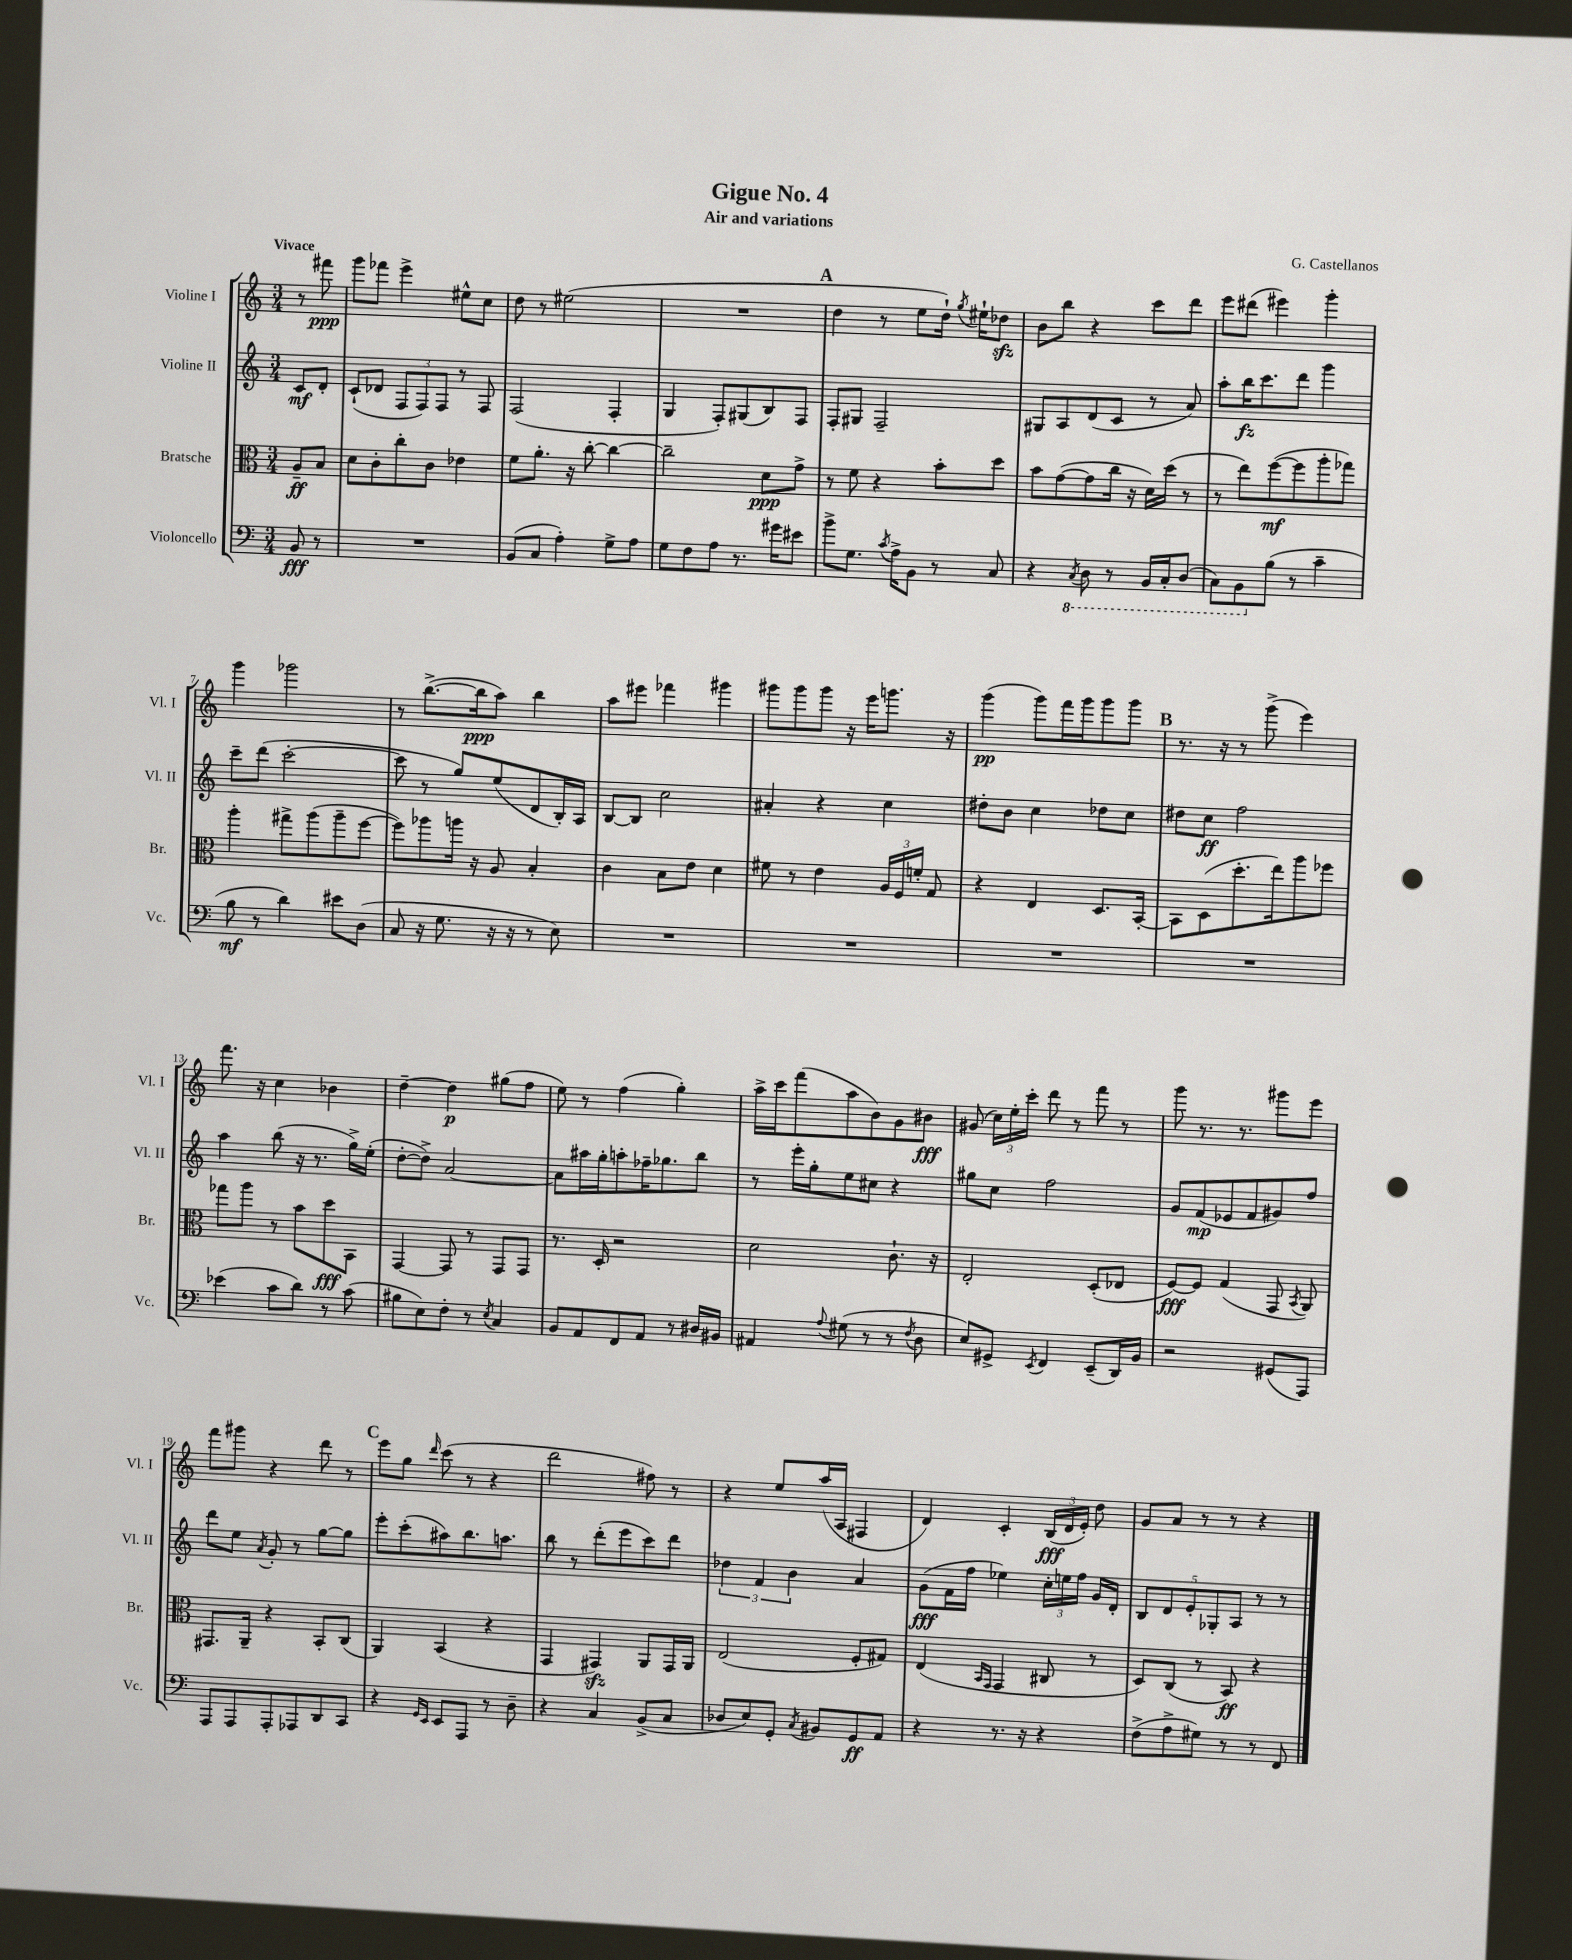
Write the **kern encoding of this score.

**kern	**kern	**kern	**kern
*staff4	*staff3	*staff2	*staff1
*clefF4	*clefC3	*clefG2	*clefG2
*k[]	*k[]	*k[]	*k[]
*M3/4	*M3/4	*M3/4	*M3/4
8BB	8A~	8c	8r
8r	8B	8d'	8fff#
=	=	=	=
2.r	8d	(8c`	8ggg
.	8c'	8d-	8fff-
.	8cc'	12F	4eee^
.	.	12F)	.
.	8c	.	.
.	.	12F	.
.	4e-	8r	8ee#^^
.	.	8F	8cc
=	=	=	=
(8BB	8f	(2F	8dd
8C	8.a'	.	8r
4A')	.	.	(2ee#
.	16r	.	.
.	[8cc'	.	.
8G^	4cc_	4F'	.
8A	.	.	.
=	=	=	=
8G	2cc~]	4G	2.r
8F	.	.	.
8A	.	8F')	.
8.r	.	(8G#	.
.	8d	8B)	.
16g#	.	.	.
8e#	8g^	8F	.
=	=	=	=
8b^	8r	8F'	4dd
8.G	8f	8G#	.
.	4r	2F~	8r
8qc	.	.	.
16A^	.	.	.
8BB	.	.	8ee
8r	8b'	.	16dd`)
.	.	.	8qgg
.	.	.	16ee#`
8C	8dd	.	8dd-
=	=	=	=
4r	8b	8G#	8b
.	([8g	8A	8bb
8qCC	.	.	.
8DD	8g]	(8d	4r
8r	16cc	8c	.
.	16r	.	.
16BBB	16d)	8r	8ccc
16CC'	(16dd	.	.
(8DD	8r	8a)	8ddd
=	=	=	=
8CC)	8r	8aa'	8eee
8BBB	8ee)	16bb	(8ddd#
.	.	8.ccc	.
(8B	([8ff	.	4eee#)
8r	8ff]	8ddd	.
4c~	8aa'	4ggg	4ggg'
.	8gg-)	.	.
=	=	=	=
8B	4aa'	8ccc~	4ggg
8r	.	(8ddd	.
4d)	8gg#^	[2ccc'	2ggg-
.	(8aa	.	.
8e#	8aa~	.	.
(8D	[8ff	.	.
=	=	=	=
8C	8ff])	8ccc]	8r
16r	8aa-	8r	([8.bb^
8.G	.	.	.
.	16aa	8gg)	.
.	16r	.	16bb]
16r	8A	(8ee	8aa)
16r	.	.	.
8r	4B'	8d	4bb
8E)	.	16B')	.
.	.	16A	.
=	=	=	=
2.r	4c	[8B	8aa
.	.	8B]	8eee#
.	8B	2cc	4fff-
.	8e	.	.
.	4d	.	4ggg#
=	=	=	=
2.r	8f#	4a#'	8ggg#
.	8r	.	8ggg#
.	4e	4r	8ggg#
.	.	.	16r
.	.	.	16eee
.	24A	4cc	8.ggg
.	24F	.	.
.	24f'	.	.
.	8G	.	.
.	.	.	16r
=	=	=	=
2.r	4r	8dd#'	(4ggg
.	.	8b	.
.	4E	4cc	8ggg)
.	.	.	16fff
.	.	.	16ggg
.	8.D	8dd-	8ggg
.	.	8cc	8ggg
.	[16BB'	.	.
=	=	=	=
2.r	8BB]	8dd#	8.r
.	(8D	8cc	.
.	.	.	16r
.	8.dd'	2ff	8r
.	.	.	(8ggg^
.	16ee)	.	.
.	8aa	.	4eee)
.	8ff-	.	.
=	=	=	=
(4e-	8gg-	4aa	8.fff
.	8aa	.	.
.	.	.	16r
8c	8r	(8bb	4cc
8d)	8b	16r	.
.	.	8.r	.
8r	8dd	.	4b-
(8c	8BB	16gg^)	.
.	.	(16ee'	.
=	=	=	=
8B#	[4GG	[8dd'	[4dd~
8E)	.	8dd^])	.
8F'	8GG]	[2a	4dd]
8r	8r	.	.
8qE	.	.	.
4C	8GG	.	(8gg#
.	8GG	.	8ff
=	=	=	=
8BB	8.r	8a]	8ee)
8AA	.	16aa#	8r
.	16D'	16gg'	.
8FF	2r	8aa'	(4ff
8AA	.	16ff-~	.
.	.	8.gg-	.
8r	.	.	4gg')
16D#	.	8bb	.
16BB#	.	.	.
=	=	=	=
4AA#	2d	8r	16aa^
.	.	.	16ccc
.	.	16eee'	(8fff
.	.	16gg'	.
8qqA	.	.	.
(8G#	.	8ee	8aa
8r	.	8cc#	8b)
8r	8.c`	4r	8g
8qF	.	.	.
8D	.	.	8b#
.	16r	.	.
=	=	=	=
8E)	2E'	8gg#	(8g#
8GG#^	.	8cc	24cc)
.	.	.	24ee'
.	.	.	24ccc'
8qEE	.	.	.
4FF	.	2ff	8ddd
.	.	.	8r
(8EE~	(8D'	.	8fff
16DD)	8E-	.	8r
16BB	.	.	.
=	=	=	=
2r	[8F)	8g	8ggg
.	8F]	(8f	8.r
.	(4G	8e-	.
.	.	.	8.r
.	.	8f	.
(8GG#	8GG	8g#)	8ggg#
.	8qBB	.	.
8AAA)	8AA)	8ff	8eee
=	=	=	=
8AAA	8.GG#	8ddd	8fff
8AAA	.	8ee	8ggg#
.	16AA~	.	.
.	.	8qa	.
8AAA'	4r	8g'	4r
8AAA-	.	8r	.
8DD	8BB'	[8gg	8ddd
8CC	(8C	8gg]	8r
=	=	=	=
4r	4AA)	8eee'	8eee
.	.	(8ccc'	8gg
16qqGG	.	.	.
16qqEE	.	.	16qqddd
8EE	(4BB	8aa#)	(8ccc
8AAA	.	8.bb	8r
8r	4r	.	4r
.	.	8.aa	.
8D~	.	.	.
=	=	=	=
4r	4GG	8bb	2ddd
.	.	8r	.
4C	4GG#)	(8ddd'	.
.	.	8eee	.
(8BB^	8AA	8ccc)	8ff#)
8C	16GG#	8ddd	8r
.	16AA	.	.
=	=	=	=
8D-	(2E	6dd-	4r
8E)	.	.	.
.	.	6f	.
8GG'	.	.	8ee
.	.	6b	.
8qC	.	.	.
8BB#	.	.	(16aa
.	.	.	16A
8GG	8F'	4a	4F#
8AA	8G#)	.	.
=	=	=	=
4r	(4E	(8g	4d)
.	.	16f	.
.	.	16ff	.
.	16qqBB	.	.
.	16qqGG	.	.
8.r	4GG	4ee-)	4c'
16r	.	.	.
4r	8C#	24cc'	(24B
.	.	24ee	24d
.	.	24ff	24e')
.	8r	16g	8dd
.	.	16d'	.
=	=	=	=
(8F^	8D)	10B	8g
.	.	10d	.
8A^	(8C	.	8a
.	.	10e'	.
8G#)	8r	.	8r
.	.	10G-'	.
8r	8BB)	.	8r
.	.	10A	.
8r	4r	8r	4r
8FF	.	8r	.
==	==	==	==
*-	*-	*-	*-
